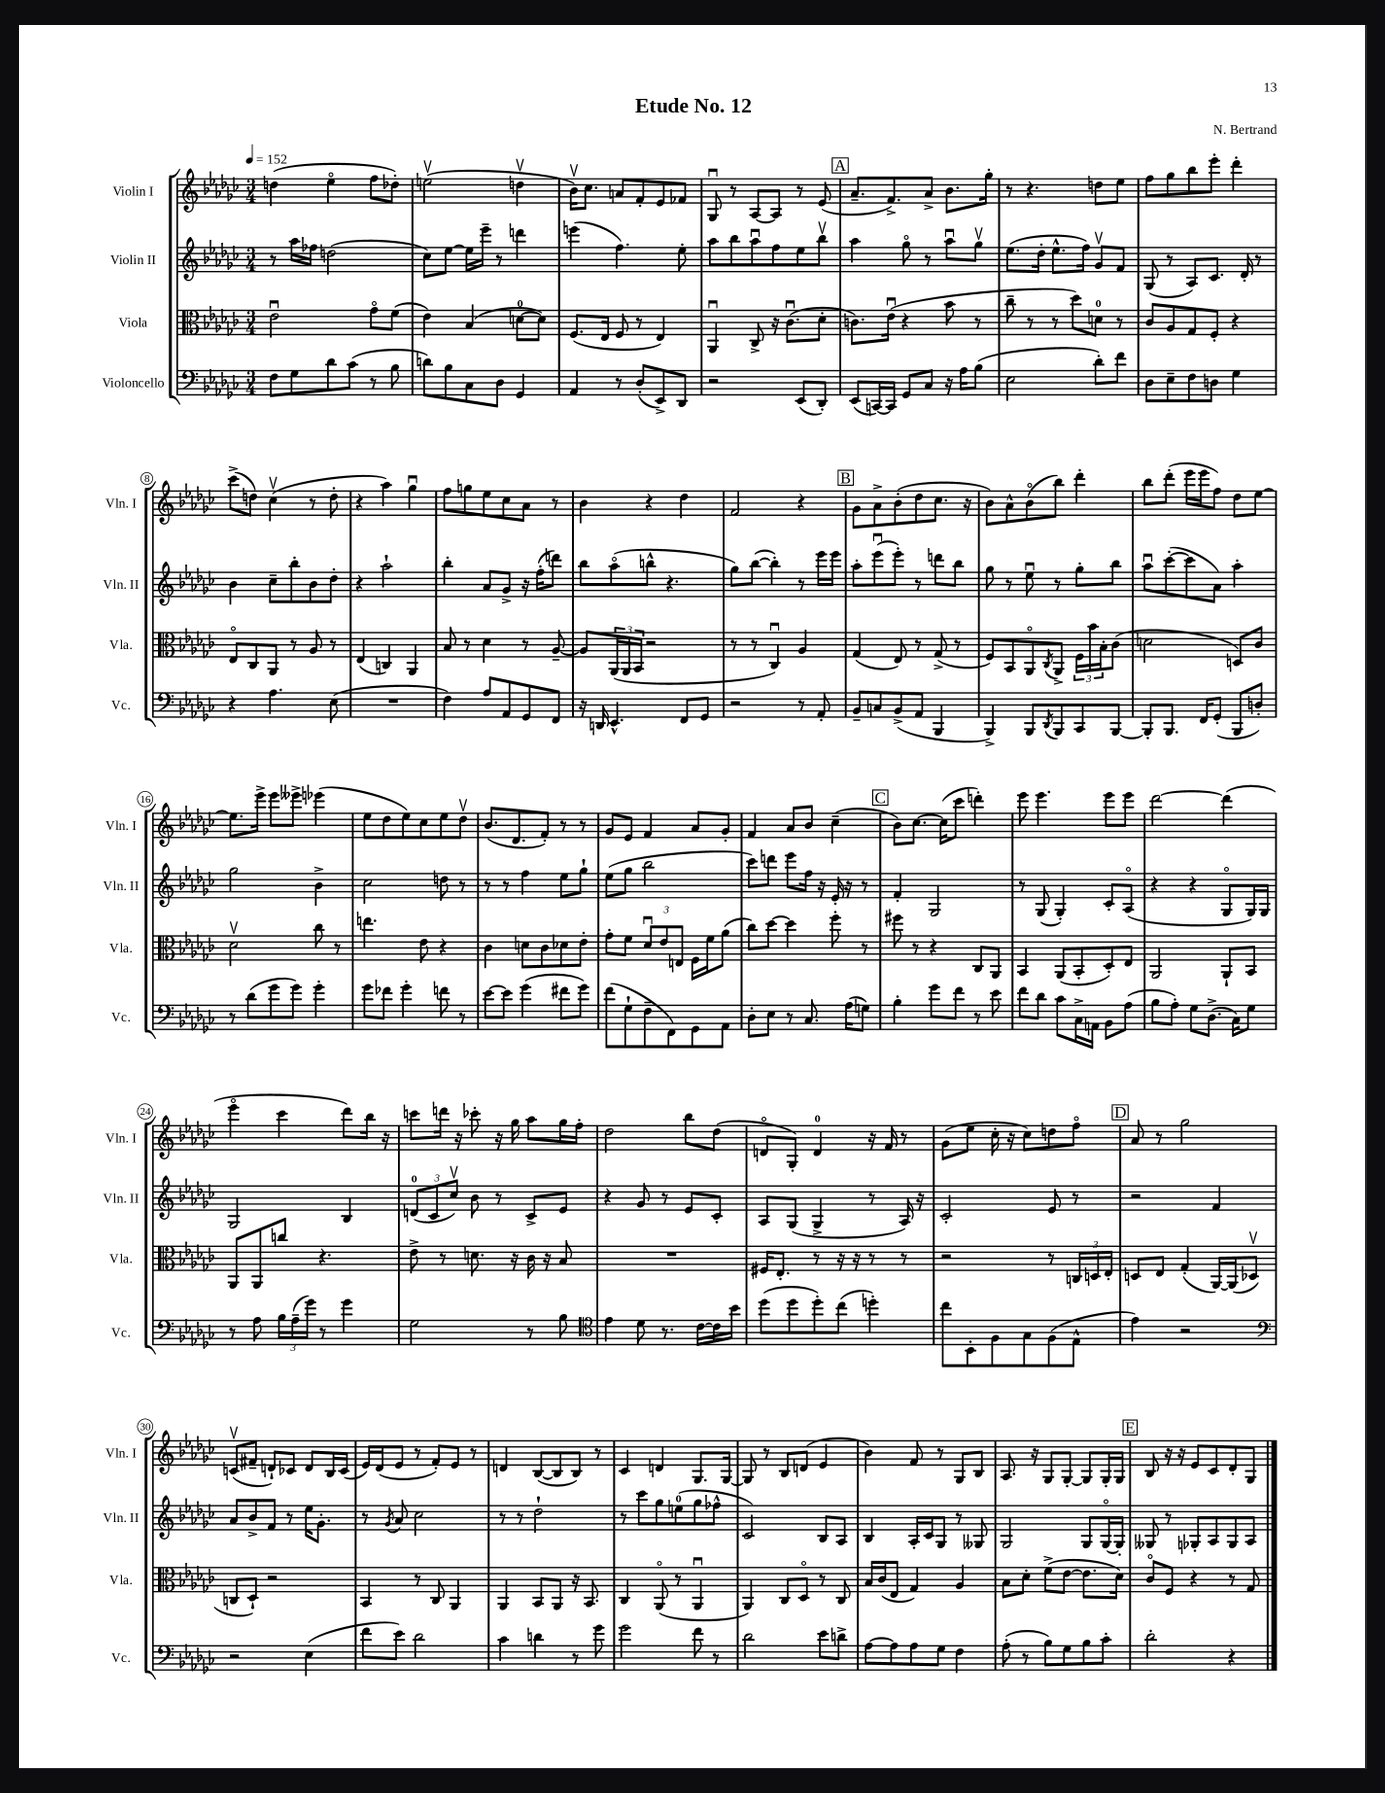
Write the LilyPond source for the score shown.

\header { title = "Etude No. 12" composer = "N. Bertrand" }
<<
\new StaffGroup <<
\new Staff = "s0" \with { instrumentName = "Violin I" shortInstrumentName = "Vln. I" } {
    \clef treble \key ges \major \numericTimeSignature \time 3/4 \tempo 4 = 152
    d''4( ees''4\flageolet f''8 des''8-.) |
    e''2\upbow( d''4\upbow |
    bes'16\upbow) ces''8. a'8 f'8-. ees'8 fes'8 |
    ges8\downbow r8 aes8~ aes8 r8 ees'8( |
    \mark \markup { \box "A" } aes'8.-- f'8.->) aes'8-> bes'8. ges''16-. |
    r8 r4. d''8 ees''8 |
    f''8 ges''8 bes''8 ees'''8-. des'''4-. |
    ces'''8->( d''8) ces''4\upbow( r8 d''8-. |
    r4 aes''4) ges''4\downbow |
    f''8 g''8 ees''8 ces''8 aes'8 r8 |
    bes'4 r4 des''4 |
    f'2 r4 |
    \mark \markup { \box "B" } ges'8 aes'8-> bes'8-.( des''8 ces''8. r16 |
    bes'8) aes'8-^ bes'8\flageolet( bes''8) des'''4-. |
    bes''8 des'''8-.( ees'''16 ees'''16 f''8) des''8 ees''8~ |
    ees''8. ees'''16-> ees'''8 eeses'''8-> ees'''4( |
    ees''8 des''8 ees''8) ces''8 ees''8 des''8\upbow |
    bes'8.( des'8. f'8-.) r8 r8 |
    ges'8 ees'8 f'4 aes'8 ges'8-. |
    f'4 aes'8 bes'8 ces''4--( |
    \mark \markup { \box "C" } bes'8) ces''8.~ ces''16( ces'''8 d'''4-.) |
    ees'''8 ees'''4. ees'''8 ees'''8 |
    des'''2~ des'''4( |
    ees'''4\flageolet ces'''4 des'''8) bes''16 r16 |
    c'''8 d'''16 r16 ces'''8-. r16 ges''16 aes''8 ges''16 f''16-. |
    des''2 bes''8 des''8( |
    d'8\flageolet ges8-.) d'4-0 r16 f'16 r8 |
    ges'8( ees''8 ces''16-. r16 ces''8) d''8 f''8\flageolet |
    \mark \markup { \box "D" } aes'8 r8 ges''2 |
    c'8\upbow( fis'8-- d'8-!) ces'8 d'8 bes16 ces'16( |
    ees'16) des'16( ees'8 r8 f'8-.) ees'8 r8 |
    d'4 bes8~( bes8 bes8) r8 |
    ces'4 d'4 ges8. ges16~ |
    ges8 r8 bes8 d'8( ees'4 |
    bes'4) f'8 r8 ges8 bes8 |
    aes8. r16 ges8 ges8~-. ges8 ges16-. ges16 |
    \mark \markup { \box "E" } bes8 r16 r16 ees'8 ces'8 des'8-. ges8 \bar "|." |
}
\new Staff = "s1" \with { instrumentName = "Violin II" shortInstrumentName = "Vln. II" } {
    \clef treble \key ges \major \numericTimeSignature \time 3/4
    r8 aes''16 fes''16 d''2( |
    ces''8) ees''8~ ees''16 ees'''16-- r8 d'''4 |
    e'''4( f''4.) ees''8-. |
    aes''8 bes''8 aes''8\downbow f''8 ees''8 bes''8\upbow |
    \mark \markup { \box "A" } aes''4 ges''8\flageolet r8 aes''8\downbow ges''8\upbow |
    ees''8.( des''16-. ees''8.-^ f''16) ges'8\upbow f'8 |
    ges8( r8 aes8) ces'8. des'16-. r8 |
    bes'4 ces''8-- bes''8-. bes'8 des''8-. |
    r4 aes''2-! |
    bes''4-. aes'8 ges'8-> r16 f''16-.( d'''8) |
    bes''8 aes''8\flageolet( b''8-^ r4. |
    ges''8) bes''8~( bes''4-.) r8 ees'''16 ees'''16 |
    \mark \markup { \box "B" } aes''8-. ees'''8\downbow( ees'''8-.) r8 d'''8 bes''8 |
    ges''8 r8 ees''8\downbow r8 ges''8-. bes''8 |
    aes''8\downbow ces'''8~-.( ces'''8 aes'8) aes''4-. |
    ges''2 bes'4-> |
    ces''2 d''8 r8 |
    r8 r8 f''4 ees''8 ges''8-! |
    ees''8( ges''8 bes''2 |
    ces'''8) d'''8 ees'''8 f''16 r16 ees'16-. r16 r8 |
    \mark \markup { \box "C" } f'4-. ges2 |
    r8 ges8( ges4-.) ces'8-. aes8\flageolet( |
    r4 r4 ges8\flageolet ges16) ges16 |
    ges2 bes4 |
    \tuplet 3/2 { d'8-0( ces'8 ces''8\upbow) } bes'8 r8 ces'8-> ees'8 |
    r4 ges'8 r8 ees'8 ces'8-. |
    aes8 ges8( ges4-> r8 aes16) r16 |
    ces'2-. ees'8 r8 |
    \mark \markup { \box "D" } r2 f'4 |
    aes'8 bes'8-> f'8 r8 ees''16 ges'8.-. |
    r8 \acciaccatura { ges'8 } aes'8 ces''2 |
    r8 r8 des''2-! |
    r8 ces'''8 ges''8 e''8-0( ges''8 fes''8-^ |
    ces'2) bes8 aes8 |
    bes4 aes16-. ces'16 ges8 r8 geses8 |
    ges2 ges8 ges16~\flageolet ges16-. |
    \mark \markup { \box "E" } geses8 r8 ges8-. aes8 ges8 aes8 \bar "|." |
}
\new Staff = "s2" \with { instrumentName = "Viola" shortInstrumentName = "Vla." } {
    \clef alto \key ges \major \numericTimeSignature \time 3/4
    ees'2\downbow ges'8\flageolet f'8( |
    ees'4) bes4( d'8-0~ d'8) |
    f8.( ees16 f8 r8 ees4) |
    aes,4\downbow ces8-> r16 ces'8.\downbow( des'8-. |
    \mark \markup { \box "A" } c'8.) ees'16\downbow( r4 bes'8 r8 |
    ces''8-- r8 r8 des''8) d'8-0 r8 |
    ces'8 aes8 ges8 f8-. r4 |
    ees8\flageolet ces8 aes,8 r8 aes8 r8 |
    ees4( c4) aes,4 |
    bes8 r8 des'4 r8 aes8~-- |
    aes8 \tuplet 3/2 { aes,16( aes,16 bes,16 } r2 |
    r8 r8 ces4\downbow) aes4 |
    \mark \markup { \box "B" } ges4( ees8) r8 ges8->( r8 |
    f8) bes,8 aes,8\flageolet \acciaccatura { ces8 } aes,8-> \tuplet 3/2 { f16 bes'16 bes16-. } ces'8( |
    d'2 d8) ces'8 |
    des'2\upbow ces''8 r8 |
    e''4. ees'8 r4 |
    ces'4 d'8 ces'8 des'8 ees'8-. |
    ges'8-. f'8 \tuplet 3/2 { des'8\downbow ees'8 e8 } f16 f'16 aes'8( |
    ces''8) des''8~ des''4 f''8-. r8 |
    \mark \markup { \box "C" } fis''8 r8 r4 ces8 aes,8 |
    bes,4 aes,8( bes,8-. des8-.) ees8 |
    aes,2 aes,8-! bes,8 |
    aes,8 aes,8 c''8 r4. |
    ees'8-> r8 d'8. r16 ces'16 r16 bes8 |
    R2. |
    fis16 ees8.-. r8 r16 r16 r8 r8 |
    r2 r8 \tuplet 3/2 { c16 d16 ees16-. } |
    \mark \markup { \box "D" } d8 ees8 ges4-.( aes,16~) aes,16( des8\upbow |
    c8 des8-!) r2 |
    bes,4 r8 ces8 aes,4 |
    aes,4 bes,8 aes,8 r16 bes,8. |
    ces4 aes,8\flageolet( r8 aes,4\downbow |
    aes,4) ces8 des8\flageolet r8 ces8 |
    bes16 ces'16( ees8 ges4) aes4 |
    bes8 des'8-. f'8->( ees'8~ ees'8. des'16) |
    \mark \markup { \box "E" } ces'8\flageolet f8 r4 r8 ges8 \bar "|." |
}
\new Staff = "s3" \with { instrumentName = "Violoncello" shortInstrumentName = "Vc." } {
    \clef bass \key ges \major \numericTimeSignature \time 3/4
    f8 ges8 des'8 ces'8( r8 bes8 |
    d'8) bes8 ces8 des8 ges,4 |
    aes,4 r8 des8-.( ees,8->) des,8 |
    r2 ees,8( des,8-.) |
    \mark \markup { \box "A" } ees,8( c,16~) c,16 ges,8 ces8 r16 aes16 bes8( |
    ees2 des'8-.) f'8 |
    des8 ees8-- f8 d8 ges4 |
    r4 aes4. ees8( |
    R2. |
    f4) aes8 aes,8 ges,8 f,8 |
    r16 d,16 ees,4.-^ f,8 ges,8 |
    r2 r8 aes,8-. |
    \mark \markup { \box "B" } bes,8-- c8 bes,8->( aes,8 bes,,4 |
    bes,,4->) bes,,8 \acciaccatura { des,8 } bes,,8 ces,8 bes,,8~ |
    bes,,8-. bes,,8. f,16 ges,8-.( bes,,8 d8-.) |
    r8 des'8( ges'8 ges'8) ges'4-. |
    ges'8 fes'8 ges'4-. f'8 r8 |
    ees'8~ ees'8 ges'4( fis'8 ges'8) |
    f'8( ges8-! f8-- f,8) ges,8 aes,8 |
    des8-. ees8 r8 ces8. aes16( g8) |
    \mark \markup { \box "C" } bes4-. ges'8 f'8 r8 ees'8 |
    f'8 des'8 ces'8 ces16-> a,16 bes,8 aes8( |
    bes8 aes8-.) ges8 des8.->( ces16) ges8 |
    r8 aes8 \tuplet 3/2 { bes16 aes16--( ges'16) } r8 ges'4 |
    ges2 r8 bes8 |
    \clef tenor ees'4 des'8 r8. ces'16~ ces'16 bes'16 |
    des''8( des''8 des''8-.) ces''8( d''4-.) |
    ces''8 bes,8-. f8 ges8 f8( ees8-^ |
    \mark \markup { \box "D" } ees'4) r2 |
    \clef bass r2 ees4( |
    f'8 ees'8) des'2 |
    ces'4 d'4 r8 ges'8 |
    ges'2 f'8 r8 |
    des'2 ees'8 d'8-> |
    aes8~ aes8 aes8 ges8 f4 |
    aes8-.( r8 bes8) ges8 bes8 ces'8-. |
    \mark \markup { \box "E" } des'2-. r4 \bar "|." |
}
>>
>>
\layout { \context { \Score \override BarNumber.stencil = #(make-stencil-circler 0.1 0.3 ly:text-interface::print) } }
